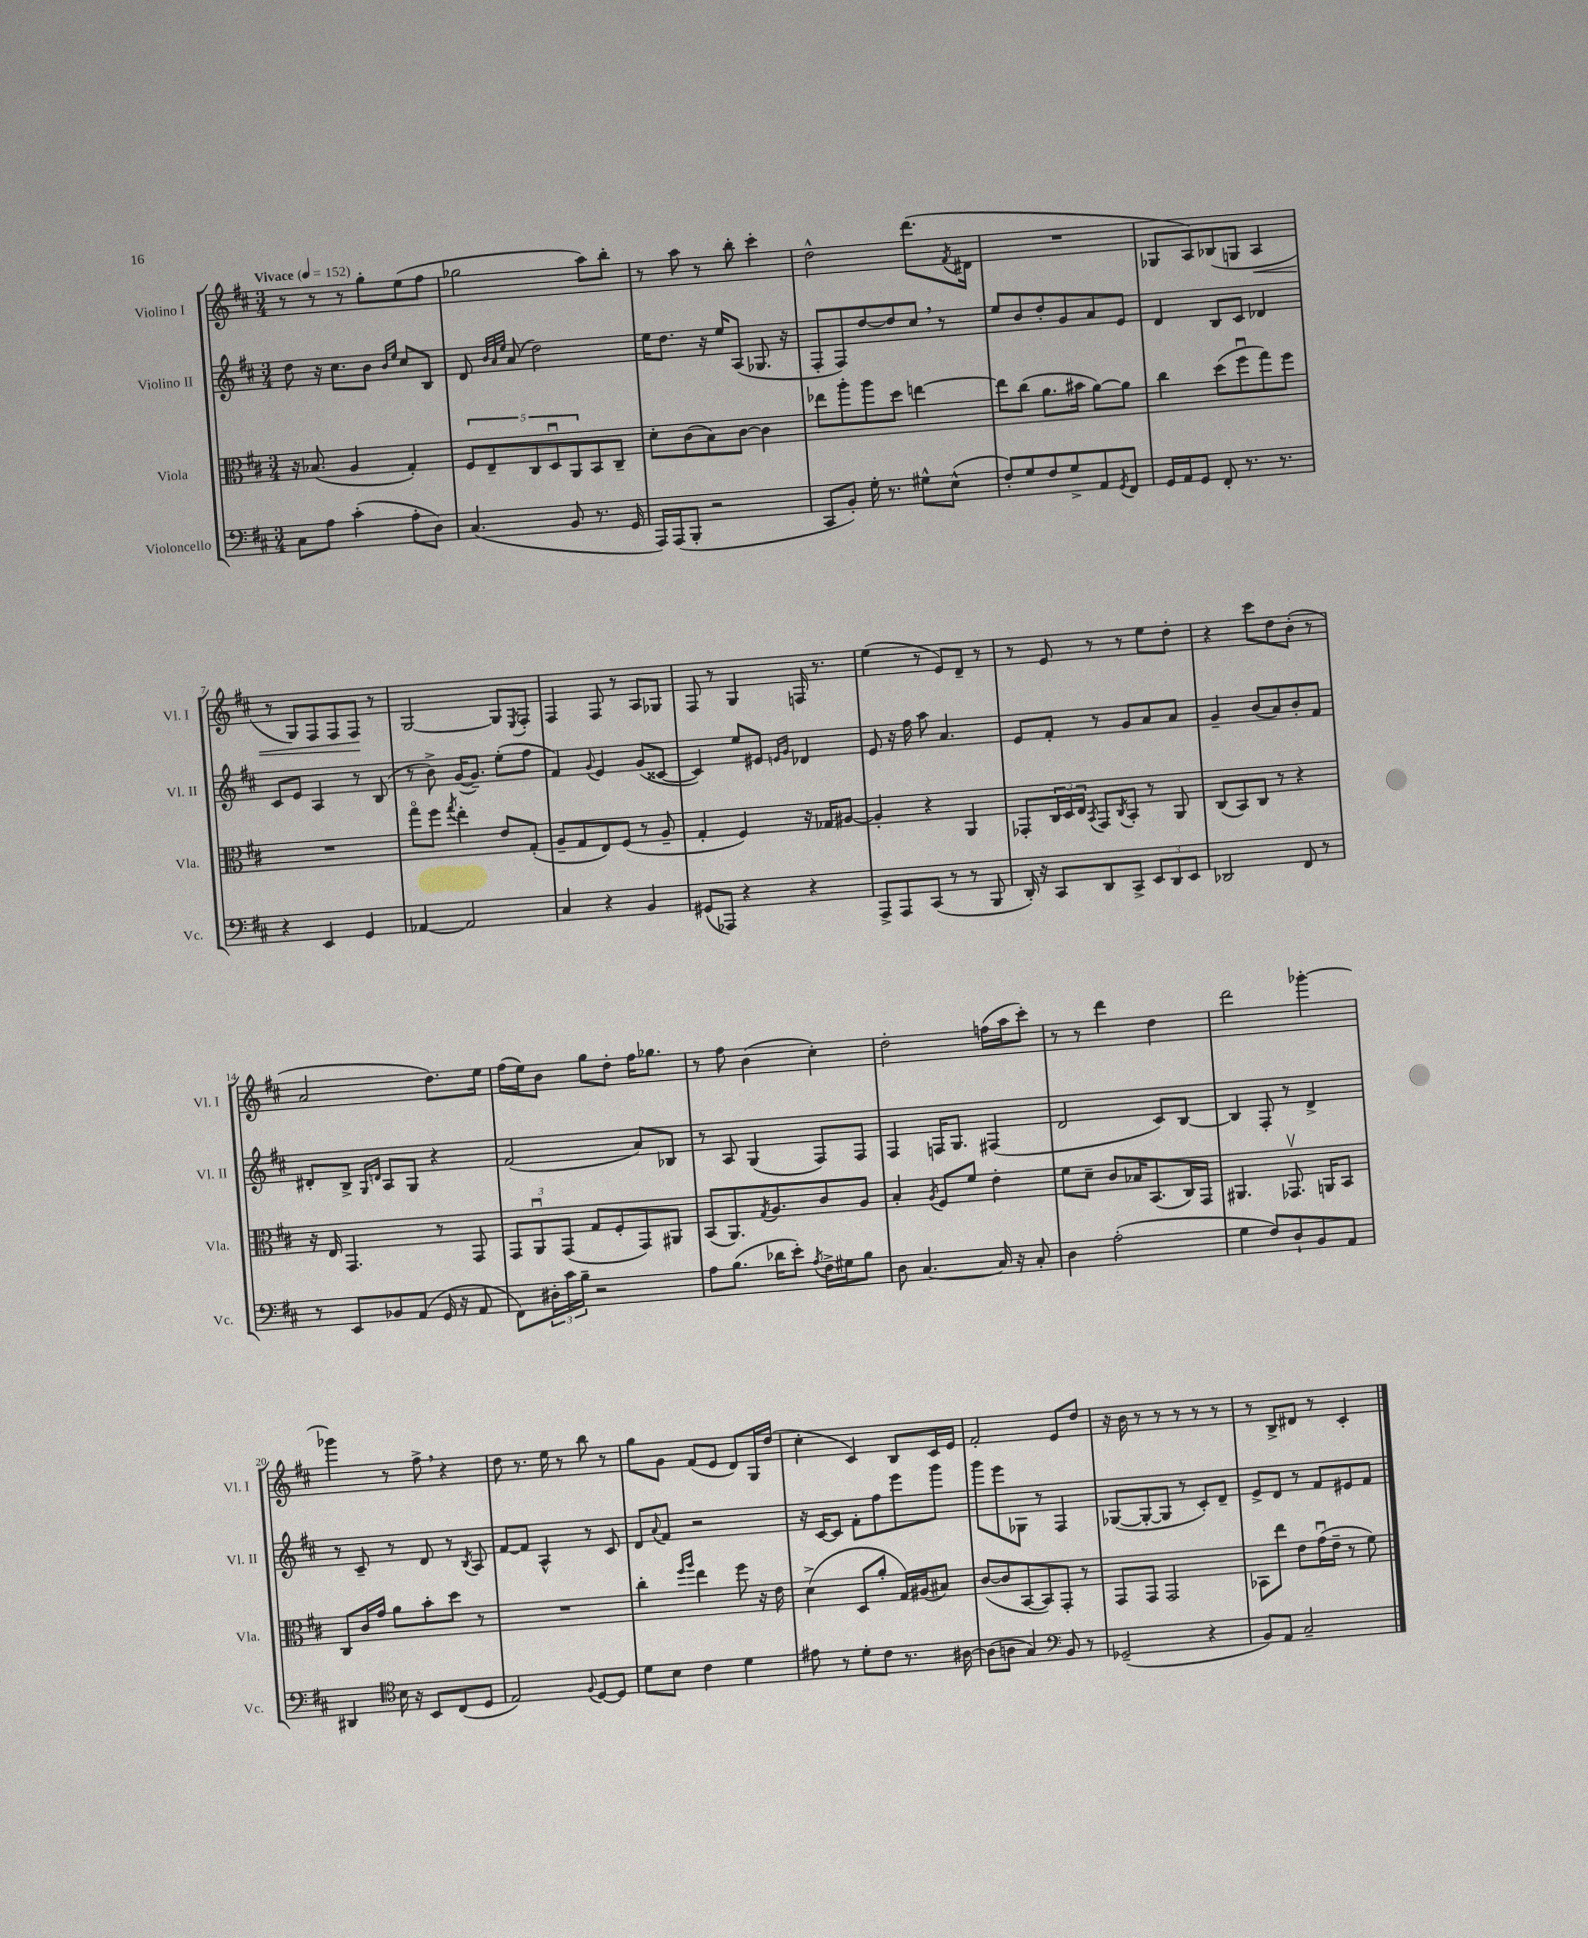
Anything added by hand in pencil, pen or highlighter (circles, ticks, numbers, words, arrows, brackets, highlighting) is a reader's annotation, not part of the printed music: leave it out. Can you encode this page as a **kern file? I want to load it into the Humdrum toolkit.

**kern	**kern	**kern	**kern
*staff4	*staff3	*staff2	*staff1
*clefF4	*clefC3	*clefG2	*clefG2
*k[f#c#]	*k[f#c#]	*k[f#c#]	*k[f#c#]
*M3/4	*M3/4	*M3/4	*M3/4
*MM152	*MM152	*MM152	*MM152
8C#\L	16r	8dd\	8r
.	(8.B-/	.	.
8A\J	.	16r	8r
.	.	8.cc#\L	.
(4c#'\	4A/	.	8r
.	.	8b\J	8gg'\L
.	.	16qqb/LL	.
.	.	16qqee/JJ	.
8A'\L	4G'/)	8cc#/L	(8ee\
8D\J)	.	8B/J	8ff#\J
=	=	=	=
(4.C#/	10F#/L	8d/	2gg-\
.	10E~/	.	.
.	.	32qqb/LLL	.
.	.	32qqa/	.
.	.	32qqee/JJJ	.
.	.	(8a/	.
.	10C#/	.	.
.	.	2dd\)	.
.	10Du/	.	.
8BB/	.	.	.
.	10AA/	.	.
8.r	8BB/	.	8aa\L)
.	8C#~/J	.	8bb'\J
16GG/	.	.	.
=	=	=	=
16AAA/LL)	8d'\L	16ee\LK	8r
(16AAA/J	.	8.dd\J	.
8BBB'/J	(8c#\	.	8aa\
2r	8B\)	16r	8r
.	.	16ee/LK	.
.	[8c#\J	(8A/J	8bb'\
.	4c#\]	8.G-/	4ccc#'\
.	.	16r	.
=	=	=	=
8CC#/L	8ee-\L	8F#'/L	2dd^^\
8BB'/J)	8aa'\	8F#/)	.
16G'\	8aa\	[8dd/	.
8.r	.	.	.
.	8dd\J	8dd/]	.
8G#^^\L	[4ee\	8cc#/J	(8.ddd\L
(8E^^\J	.	8r	.
.	.	.	8qf#/
.	.	.	16d#\Jk
=	=	=	=
8F#'/L)	8ee\]L	8ee/L	2.r
8G/	(8cc#\J	8b/	.
8F#/	8.a\L	8dd'/	.
8G^/	.	8g/	.
.	16b#\Jk	.	.
8AA/	[8a\L)	8a/	.
8qGG/	.	.	.
8FF#/J	8a\]J	8e/J	.
=	=	=	=
16GG/LL	4cc#\	4d/	8G-/L
16AA/J	.	.	.
8GG/J	.	.	8A/)
8FF#'/	(8dd\L	8B/L	(8B-/
8.r	8ff#u\	8c#/J	8G/J
.	8gg\)	4d-/	4A/
8.r	.	.	.
.	8ff#\J	.	.
=	=	=	=
4r	2.r	8c#/L	8r
.	.	8e/J	8G/L)
4EE/	.	4A/	8F#/
.	.	.	8F#/
4GG/	.	8r	8F#/J
.	.	(8B/	8r
=	=	=	=
[4AA-/	8ggo\L	8r	[2G/
.	8ff#\J	8b^\)	.
.	8qgg/	.	.
2AA-/]	4ee'\	([16g/LK	.
.	.	8.g~/]J)	.
.	8e/L	(8ee'\L	8G/]L
.	.	.	8qE/
.	(8G'/J	8ff#\J	8F#'/J
=	=	=	=
4C#/	8A~/L	4f#/)	4F#/
.	8G/	.	.
.	.	8qqg/	.
4r	8E/)	4e/	8F#/
.	(8F#/J	.	8r
4BB/	8r	(8g/L	8A/L
.	8A~/	[8c##/J	8G-/J
=	=	=	=
(8GG#/L	4G'/	4c##/])	8F#/
8AAA-/J)	.	.	8r
4r	4F#/)	8ee/L	4G/
.	.	8e#/J	.
.	.	16qqe/LL	.
.	.	16qqg/JJ	.
4r	16r	4d-/	16F/
.	16G-/LK	.	8.r
.	[8A#/J	.	.
=	=	=	=
8AAA^/L	4A#'/]	8e/	(4ee\
8AAA/	.	16r	.
.	.	16ff#\	.
(8CC#/J	4r	8aa\	8r
8r	.	4.a/	8e/L)
8r	4AA/	.	8d~/J
8BBB/	.	.	8r
=	=	=	=
16DD'/)	8GG-'/L	8e/L	8r
16r	.	.	.
8CC#/L	24C#/L	8f#'/J	8e/
.	24D/	.	.
.	24E/JJ	.	.
.	8qBB/	.	.
8DD/	8GG-/L	8r	8r
.	8qC#/	.	.
8CC#^/J	8BB'/J	8g/L	8r
12EE/L	8r	8a/	8ee\L
12DD/	.	.	.
.	8AA/	8a/J	8dd'\J
12EE/J	.	.	.
=	=	=	=
2DD-/	(8C#/L	4g~/	4r
.	8BB/)	.	.
.	8C#/J	(8b/L	8ccc#\L
.	8r	8a/)	8dd\
8FF#/	4r	8b'/	(8b'\J
8r	.	8f#/J	8r
=	=	=	=
8r	16r	8d#'/L	2a/
.	16E/	.	.
8EE/L	4.GG/	8B^/J	.
.	.	16qqG/LL	.
.	.	16qqd/JJ	.
8BB-/	.	8A/L	.
(8AA/J	.	8G/J	.
16GG/	8r	4r	8.dd\L)
16r	.	.	.
8AA/	8GG/	.	.
.	.	.	16ee\Jk
=	=	=	=
8FF#\L)	12GG/L	(2f#/	(16ff#\LL
.	.	.	16ee\J)
.	12AAu/	.	.
24D#'\L	.	.	8b\J
24c#\	(12GG/J	.	.
24B~\JJ	.	.	.
2r	8G/L	.	8gg\L
.	8F#'/	.	8dd'\J
.	8GG/)	8a/L)	16ff#\LK
.	.	.	8.gg-\J
.	8AA#/J	8B-/J	.
=	=	=	=
8A\L	(8BB/L	8r	8r
(8.B\J	8.AA/)	8A/	8ff#\
.	.	(4G/	(4b\
.	8qG/	.	.
16d-\LK	8.A/	.	.
8e'\J)	.	.	.
8qA/	.	.	.
16F#^\LL	8c#/	8F#/L)	4cc#'\)
16G#\J	.	.	.
8B\J	8A/J	8F#/J	.
=	=	=	=
8D\	4B'/	4F#/	2dd'\
[4.C#/	.	.	.
.	8qA/	.	.
.	8F#/L	16F/LK	.
.	.	8.G/J	.
.	8f#/J	.	.
16C#/]	4e'\	(4F#/	(16ff\LL
16r	.	.	16aa\J
8C#'/	.	.	8ccc#'\J)
=	=	=	=
4D\	8f#\L	2d/	8r
.	8d~\J	.	8r
(2A'\	8c#/L	.	4ddd\
.	16B-/K	.	.
.	(8.BB/	.	.
.	.	8c#/L)	4dd\
.	16C#/L)	[8B/J	.
.	16GG/JJ	.	.
=	=	=	=
4G\	4.AA#/	4B/]	2ddd\
8F#/L)	.	8F#'/	.
8D`/	8.GG-v/	8r	.
8BB/	.	4d^/	[4ggg-'\
.	16AA/LK	.	.
8AA/J	8BB/J	.	.
=	=	=	=
4DD#/	8C#/L	8r	4ggg-\]
.	16c#/L	8c#~/	.
.	16g/JJ	.	.
*clefC4	*	*	*
16B\	8a\L	8r	8r
16r	.	.	.
8BB/L	8b'\	8d/	8ff#^\
(8C#/	8dd\J	8r	4r
.	.	8qB/	.
8D/J	8r	8A/	.
=	=	=	=
2E/)	2.r	[8f#/L	8dd\
.	.	8f#/]J	8.r
.	.	4A^^/	.
.	.	.	16ee\
.	.	.	8r
8qqF#/	.	.	.
[8D/L	.	8r	8bb\
8D/]J	.	8c#/	8r
=	=	=	=
8d\L	4cc#'\	8d/L	8gg\L
.	.	8qqa/	.
8B\J	.	8f#/J	8g\J
.	16qqff#/LL	.	.
.	16qqaa/JJ	.	.
4c#\	4ee\	2r	(8f#/L
.	.	.	8e/J
4d\	8ff#\	.	8d/L)
.	16r	.	16G/L
.	16e\	.	(16dd/JJ
=	=	=	=
8e#\	(4d^\	16r	4cc#'\
.	.	[16c#/LK	.
8r	.	8c#/]J	.
8d'\L	8D/L	8f#'\L	4c#/)
8c#\J	8a'/J	8ff#\	.
8.r	16G/LL)	8eee\	8B/L
.	(16A#/J	.	.
.	8B#/J)	8ggg\J	16c#/L
[16A#\	.	.	16e/JJ
=	=	=	=
(8A#\]L	([8c#/L	8ggg\L	2f#'/
8A\J	8c#/]	8eee\	.
4G/)	[8BB/	8G-\J	.
.	8BB/])	8r	.
*clefF4	*	*	*
8BB/	8GG'/J	4F#/	8e/L
8r	8r	.	8dd/J
=	=	=	=
(2GG-~/	8GG/L	([8G-/L	16r
.	.	.	16b\
.	8GG/J	8G-'/_	8r
.	2GG/	8G-/]J	8r
.	.	8r	8r
4r	.	8c#'/L)	8r
.	.	8d~/J	8r
=	=	=	=
8BB/L)	8BB-\L	8e^/L	8r
8AA/J	8ee\J	8d/J	8B^/L
2C#~/	8e\L	8r	8d#/J
.	(16gu\L	8f#/L	8r
.	16e~\JJ	.	.
.	8r	8e#/	4c#'/
.	8f#\)	8f#/J	.
==	==	==	==
*-	*-	*-	*-
